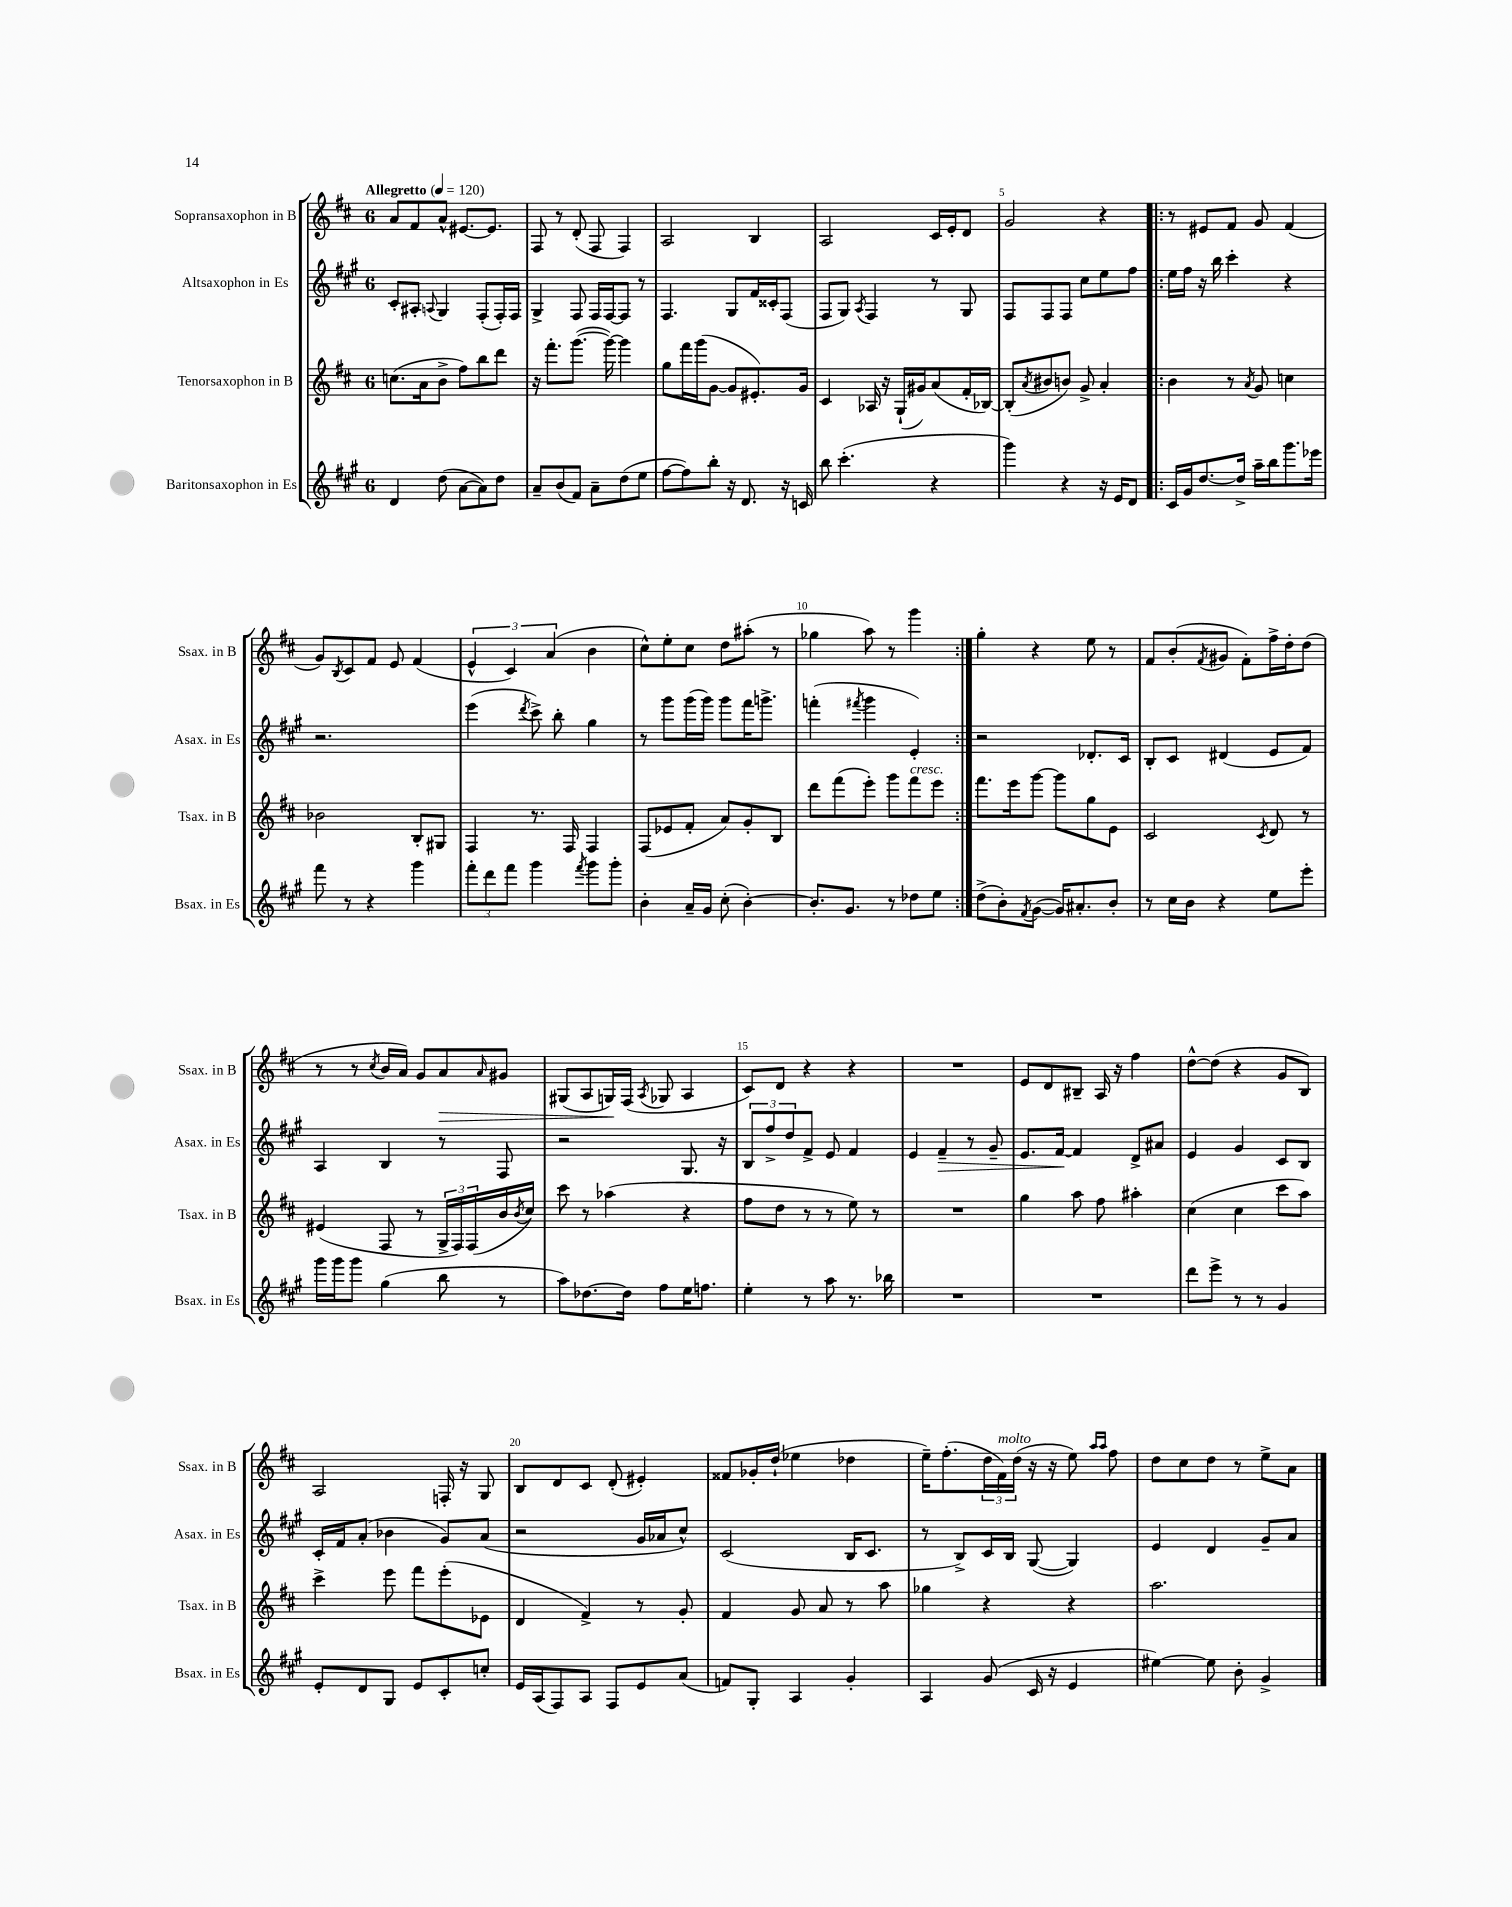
<<
\new StaffGroup <<
\new Staff = "s0" \with { instrumentName = "Sopransaxophon in B" shortInstrumentName = "Ssax. in B" } {
    \clef treble \key d \major \once \override Staff.TimeSignature.style = #'single-digit \time 6/8 \tempo "Allegretto" 4 = 120
    a'8 fis'8 a'8-^ eis'8.~ eis'8. |
    fis8 r8 d'8-.( fis8 fis4) |
    a2 b4 |
    a2 cis'16 e'16-. d'8 |
    g'2 r4 |
    \repeat volta 2 { r8 eis'8 fis'8 g'8 fis'4( |
    g'8) \acciaccatura { b8 } cis'8 fis'8 e'8 fis'4( |
    \tuplet 3/2 { e'4-^ cis'4) a'4( } b'4 |
    cis''8-^) e''8-. cis''8 d''8 ais''8-.( r8 |
    ges''4 a''8) r8 g'''4 | }
    g''4-. r4 e''8 r8 |
    fis'8 b'8-.( \acciaccatura { fis'8 } gis'8 fis'8-.) fis''16-> d''16-. d''8( |
    r8 r8 \acciaccatura { cis''8 } b'16 a'16) g'8 a'8\> \grace { a'16 } gis'8 |
    gis8( a8 g16\!) fis16( \acciaccatura { a8 } ges8 a4 |
    cis'8) d'8 r4 r4 |
    R2. |
    e'8 d'8 bis8-- a16 r16 fis''4 |
    d''8~-^ d''8( r4 g'8 b8) |
    a2 f16-. r16 g8 |
    b8 d'8 cis'8 d'8-.( eis'4-.) |
    fisis'8 ges'16-. d''16-!( ees''4 des''4 |
    e''16--) fis''8.-.( \tuplet 3/2 { d''16 fis'16^\markup { \italic "molto" }) d''16( } r16 r16 e''8) \grace { a''16 a''16 } fis''8 |
    d''8 cis''8 d''8 r8 e''8-> a'8 \bar "|." |
}
\new Staff = "s1" \with { instrumentName = "Altsaxophon in Es" shortInstrumentName = "Asax. in Es" } {
    \clef treble \key a \major \once \override Staff.TimeSignature.style = #'single-digit \time 6/8
    cis'8-. ais8-. \appoggiatura { a8 } gis4 fis8-.( fis16-.) fis16 |
    gis4-> fis8 fis16 fis16~ fis8 r8 |
    fis4. gis8 fis'16 cisis'16-. fis8( |
    fis8 gis8) \acciaccatura { a8 } fis4 r8 gis8 |
    fis8 fis8 fis8 cis''8 e''8 fis''8 |
    \repeat volta 2 { e''16 fis''16 r16 b''16 cis'''4-. r4 |
    r2. |
    e'''4( \acciaccatura { d'''8 } cis'''8->) b''8-. gis''4 |
    r8 gis'''8 gis'''16( gis'''16) gis'''8 fis'''16 g'''8.-> |
    f'''4-.( \acciaccatura { fis'''8 } gis'''4 e'4-.) | }
    r2 des'8.-. cis'16 |
    b8-. cis'8 dis'4( e'8 fis'8) |
    a4 b4 r8 fis8 |
    r2 gis8. r16 |
    \tuplet 3/2 { b8 fis''8-> d''8 } fis'8-> e'8 fis'4 |
    e'4 fis'4--\> r8 gis'8-- |
    e'8. fis'16~\! fis'4 d'8-> ais'8 |
    e'4 gis'4 cis'8 b8 |
    cis'16-. fis'16 a'8-.( bes'4 gis'8) a'8( |
    r2 gis'16 aes'16 cis''8-^) |
    cis'2( b16 cis'8. |
    r8 b8->) cis'16 b16 gis8~( gis4) |
    e'4 d'4 gis'8-- a'8 \bar "|." |
}
\new Staff = "s2" \with { instrumentName = "Tenorsaxophon in B" shortInstrumentName = "Tsax. in B" } {
    \clef treble \key d \major \once \override Staff.TimeSignature.style = #'single-digit \time 6/8
    c''8.( a'16 b'8-> fis''8) b''8 d'''8 |
    r16 fis'''8.-. g'''8.~( g'''16~) g'''4 |
    g''8 fis'''16 g'''16( g'8~ g'8 eis'8.-.) g'16 |
    cis'4 aes16 r16 g16-!( gis'16) a'8( fis'16-. bes16~) |
    bes8-.( \acciaccatura { a'8 } bis'8 b'8) g'8-> a'4-. |
    \repeat volta 2 { b'4 r8 \acciaccatura { a'8 } g'8 c''4 |
    bes'2 b8-. gis8 |
    fis4 r8. fis16 fis4 |
    fis8( ees'8 fis'8-. a'8) g'8-. b8 |
    d'''8 fis'''8( e'''8-.) g'''8 fis'''8^\markup { \italic "cresc." } e'''8 | }
    fis'''8. e'''16 g'''8~ g'''8 g''8 e'8 |
    cis'2 \acciaccatura { cis'8 } d'8 r8 |
    eis'4( fis8 r8 \tuplet 3/2 { g16-> fis16) fis16( } b'16 \acciaccatura { b'8 } cis''16) |
    cis'''8 r8 aes''4( r4 |
    fis''8 d''8 r8 r8 e''8) r8 |
    R2. |
    g''4 a''8 fis''8 ais''4-. |
    cis''4( cis''4 cis'''8 a''8) |
    cis'''4-> e'''8 fis'''8 e'''8-.( ees'8 |
    d'4 fis'4->) r8 g'8-. |
    fis'4 g'8 a'8 r8 a''8 |
    ges''4 r4 r4 |
    a''2. \bar "|." |
}
\new Staff = "s3" \with { instrumentName = "Baritonsaxophon in Es" shortInstrumentName = "Bsax. in Es" } {
    \clef treble \key a \major \once \override Staff.TimeSignature.style = #'single-digit \time 6/8
    d'4 d''8( a'8~ a'8) d''8 |
    a'8-- b'8( fis'8) a'8-- d''8( e''8 |
    fis''8~ fis''8) b''8-. r16 d'8. r16 c'16 |
    b''8 cis'''4.-.( r4 |
    gis'''4) r4 r16 e'16 d'8 |
    \repeat volta 2 { cis'16 gis'16 d''8.~ d''16-> a''16-- b''16 gis'''8. ees'''16 |
    fis'''8 r8 r4 gis'''4 |
    \tuplet 3/2 { fis'''8-. d'''8 fis'''8 } gis'''4 \acciaccatura { fis'''8 } gis'''8 gis'''8-. |
    b'4-. a'16-- gis'16 cis''8-.( b'4~-.) |
    b'8.-. gis'8. r8 des''8 e''8 | }
    d''8->( b'8-.) \acciaccatura { fis'8 } gis'8~( gis'16) ais'8.-. b'8-. |
    r8 cis''16 b'16 r4 e''8 e'''8-. |
    gis'''16 gis'''16 gis'''8 gis''4( b''8 r8 |
    a''8) des''8.~ des''16 fis''8 e''16 f''8. |
    e''4-. r8 a''8 r8. bes''16 |
    R2. |
    R2. |
    d'''8 e'''8-> r8 r8 gis'4 |
    e'8-. d'8 gis8 e'8 cis'8-. c''8-. |
    e'16 a16( fis8) a8 fis8 e'8 a'8( |
    f'8) gis8-. a4 gis'4-. |
    a4 gis'8( cis'16 r16 e'4 |
    eis''4~) eis''8 b'8-. gis'4-> \bar "|." |
}
>>
>>
\layout { \context { \Score \override BarNumber.break-visibility = ##(#f #t #t) barNumberVisibility = #(every-nth-bar-number-visible 5) } }
